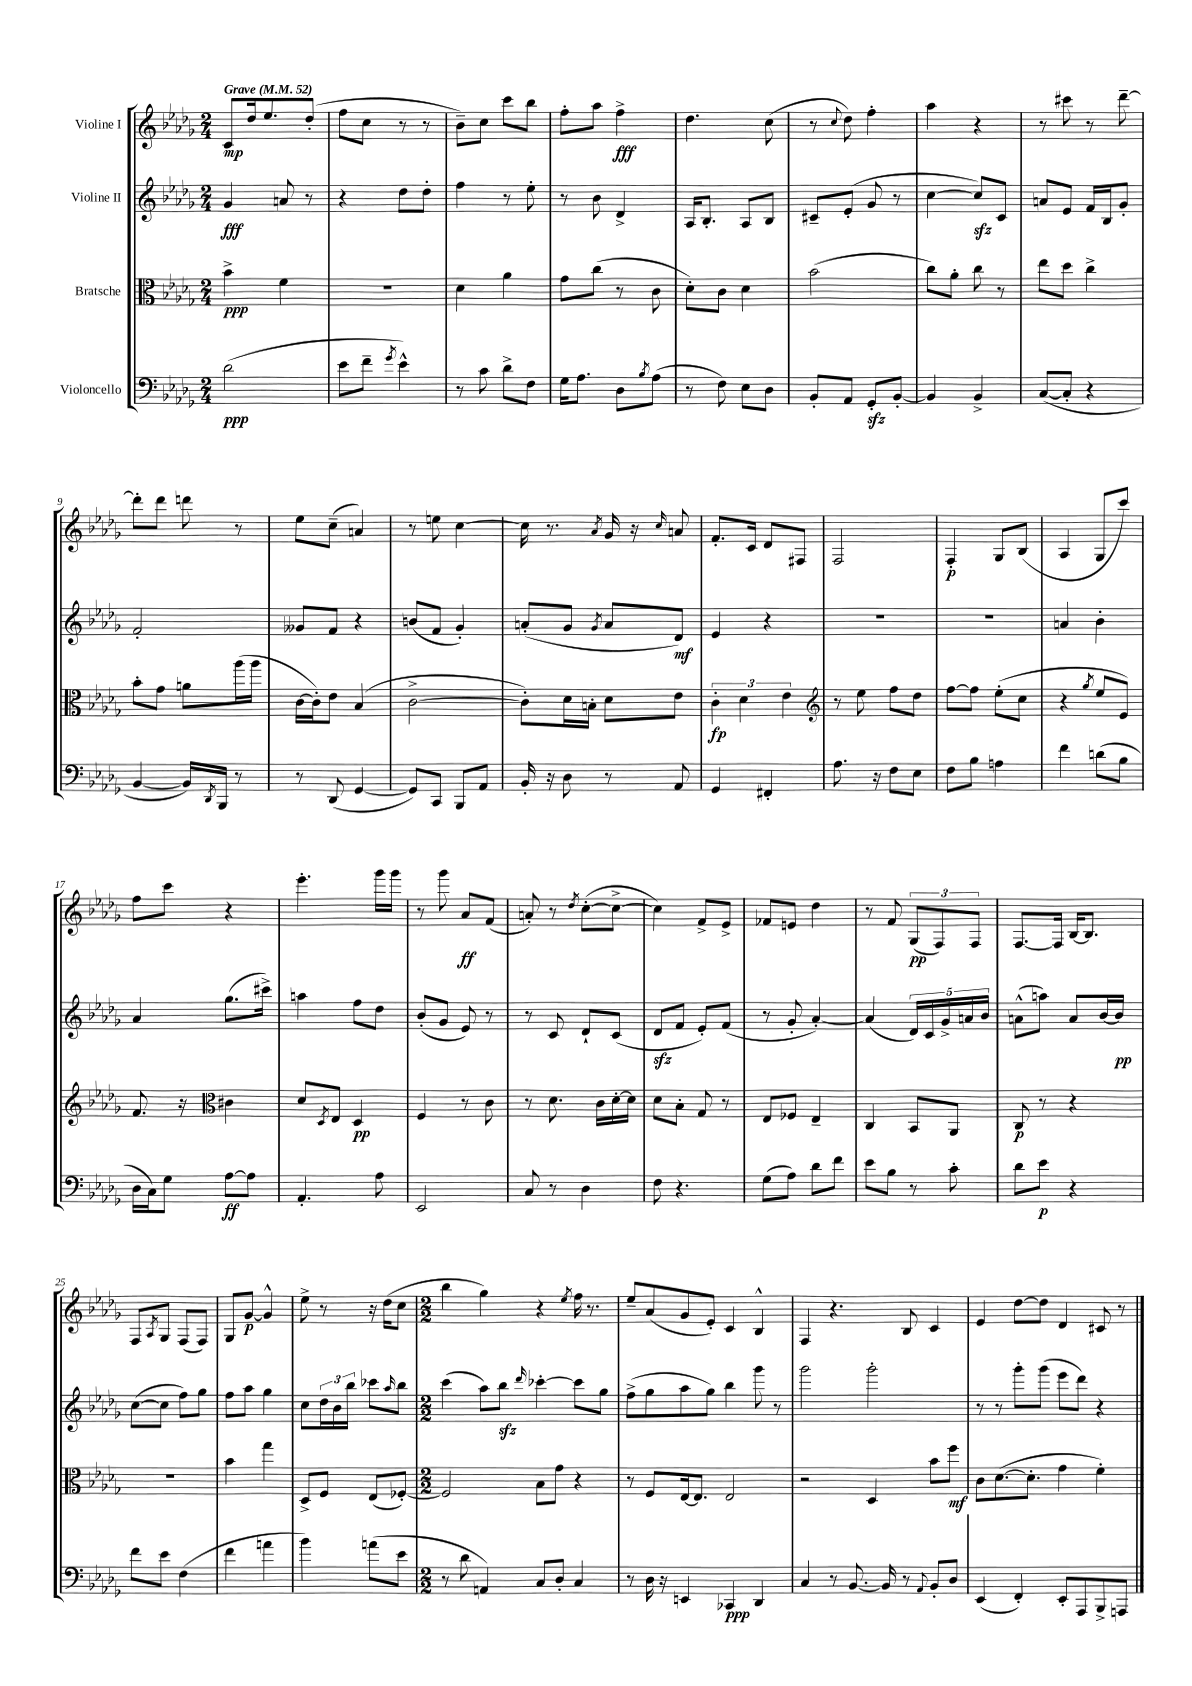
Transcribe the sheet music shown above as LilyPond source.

<<
\new StaffGroup <<
\new Staff = "s0" \with { instrumentName = "Violine I" } {
    \clef treble \key des \major \numericTimeSignature \time 2/4 \tempo "Grave" 4 = 52
    c'8\mp des''16 ees''8. des''8-.( |
    f''8 c''8 r8 r8 |
    bes'8--) c''8 c'''8 bes''8 |
    f''8-. aes''8 f''4->\fff |
    des''4. c''8( |
    r8 \appoggiatura { c''8 } des''8) f''4-. |
    aes''4 r4 |
    r8 cis'''8 r8 des'''8~-- |
    des'''8-. des'''8 d'''8 r8 |
    ees''8 c''8--( a'4) |
    r8 e''8 c''4~ |
    c''16 r8. \acciaccatura { aes'8 } ges'16 r16 \grace { c''16 } a'8 |
    f'8.-. c'16 des'8 fis8 |
    f2 |
    f4-.\p ges8 bes8( |
    aes4 ges8 c'''8) |
    f''8 c'''8 r4 |
    ees'''4.-. ges'''16 ges'''16 |
    r8 ges'''8 aes'8\ff f'8( |
    a'8-.) r8 \acciaccatura { des''8 } c''8~-.( c''8~-> |
    c''4) f'8-> ees'8-> |
    fes'8 e'8 des''4 |
    r8 f'8 \tuplet 3/2 { ges8\pp( f8) f8 } |
    f8.~ f16 bes16~ bes8. |
    f8 \acciaccatura { aes8 } ges8 f8( f8) |
    ges8 ges'8~\p ges'4-^ |
    ees''8-> r8 r16 des''16( c''8 |
    \numericTimeSignature \time 2/2 bes''4 ges''4) r4 \acciaccatura { ees''8 } f''16 r8. |
    ees''8-- aes'8( ges'8 ees'8-.) c'4 bes4-^ |
    f4 r4. bes8 c'4 |
    ees'4 des''8~ des''8 des'4 cis'8 r8 \bar "|." |
}
\new Staff = "s1" \with { instrumentName = "Violine II" } {
    \clef treble \key des \major \numericTimeSignature \time 2/4
    ges'4\fff a'8 r8 |
    r4 des''8 des''8-. |
    f''4 r8 ees''8-. |
    r8 bes'8 des'4-> |
    aes16 bes8.-. aes8 bes8 |
    cis'8-- ees'8-.( ges'8 r8 |
    c''4~ c''8\sfz) c'8 |
    a'8 ees'8 f'16 bes16 ges'8-. |
    f'2-. |
    geses'8 f'8 r4 |
    b'8( f'8 ges'4-.) |
    a'8-.( ges'8 \acciaccatura { ges'8 } a'8 des'8\mf) |
    ees'4 r4 |
    R2 |
    r2 |
    a'4 bes'4-. |
    aes'4 ges''8.( cis'''16->) |
    a''4 f''8 des''8 |
    bes'8-.( ges'8 ees'8) r8 |
    r8 c'8 des'8-! c'8( |
    des'8\sfz f'8 ees'8-.) f'8( |
    r8 ges'8-. aes'4~-.) |
    aes'4( \tuplet 5/4 { des'16) c'16 ges'16-> a'16 bes'16 } |
    a'8-^( a''8) a'8 bes'16~ bes'16\pp |
    c''8~( c''8 f''8) ges''8 |
    f''8 aes''8 ges''4 |
    c''8 \tuplet 3/2 { des''16 bes'16 bes''16 } ces'''8 \grace { aes''16 } bes''8 |
    \numericTimeSignature \time 2/2 c'''4( aes''8) bes''8\sfz \grace { des'''16 } ces'''4~-. ces'''8 ges''8 |
    f''8->( ges''8 aes''8 ges''8) bes''4 ges'''8 r8 |
    ges'''2 ges'''2-. |
    r8 r8 ges'''8-. ges'''8( ees'''8 des'''8) r4 \bar "|." |
}
\new Staff = "s2" \with { instrumentName = "Bratsche" } {
    \clef alto \key des \major \numericTimeSignature \time 2/4
    bes'4->\ppp f'4 |
    R2 |
    des'4 aes'4 |
    ges'8 c''8( r8 c'8 |
    des'8-.) c'8 des'4 |
    bes'2( |
    c''8) aes'8-. c''8 r8 |
    ees''8 des''8 c''4-> |
    bes'8-. ges'8 a'8 aes''16( aes''16 |
    c'16~ c'16-.) ees'8 bes4( |
    c'2~-> |
    c'8-.) des'16 b16-. des'8 ees'8 |
    \tuplet 3/2 { c'4-.\fp des'4 ees'4 } |
    \clef treble r8 ees''8 f''8 des''8 |
    f''8~ f''8 ees''8-.( c''8 |
    r4 \acciaccatura { ges''8 } ees''8 ees'8) |
    f'8. r16 \clef alto cis'4 |
    des'8 \acciaccatura { des8 } ees8 des4\pp |
    f4 r8 c'8 |
    r8 des'8. c'16 des'16~-. des'16 |
    des'8 bes8-. ges8 r8 |
    ees8 fes8 ees4-- |
    c4 bes,8 aes,8 |
    c8\p r8 r4 |
    r2 |
    bes'4 ges''4 |
    des8-> f8 ees8( fes8~-.) |
    \numericTimeSignature \time 2/2 fes2 bes8 ges'8 r4 |
    r8 f8 ees16~ ees8. ees2 |
    r2 des4 bes'8 f''8\mf |
    c'8 des'8.~( des'8.-. ges'4 f'4-.) \bar "|." |
}
\new Staff = "s3" \with { instrumentName = "Violoncello" } {
    \clef bass \key des \major \numericTimeSignature \time 2/4
    des'2\ppp( |
    ees'8 f'8-- \acciaccatura { ges'8 } ees'4-^) |
    r8 c'8 des'8-> f8 |
    ges16 aes8. des8 \acciaccatura { bes8 } aes8( |
    r8 f8) ees8 des8 |
    bes,8-. aes,8 ges,8-.\sfz bes,8~-. |
    bes,4 bes,4-> |
    c8~( c8-. r4 |
    bes,4~ bes,16) \acciaccatura { des,8 } bes,,16 r8 |
    r8 des,8( ges,4~ |
    ges,8) c,8 bes,,8 aes,8 |
    bes,16-. r16 des8 r8 aes,8 |
    ges,4 fis,4-. |
    aes8. r16 f8 ees8 |
    f8 bes8 a4 |
    f'4 d'8( bes8 |
    des16 c16) ges8 aes8~\ff aes8 |
    aes,4.-. aes8 |
    ees,2 |
    c8 r8 des4 |
    f8 r4. |
    ges8( aes8) des'8 f'8 |
    ees'8 bes8 r8 c'8-. |
    des'8 ees'8\p r4 |
    f'8 ees'8 f4( |
    f'4 a'4 |
    bes'4) a'8( ees'8 |
    \numericTimeSignature \time 2/2 r8 des'8 a,4) c8 des8-. c4 |
    r8 des16 r16 e,4 ces,4\ppp des,4 |
    c4 r8 bes,8.~ bes,16 r8 \appoggiatura { aes,8 } bes,8-. des8 |
    ees,4( f,4-.) ees,8-. aes,,8 bes,,8-> a,,8 \bar "|." |
}
>>
>>
